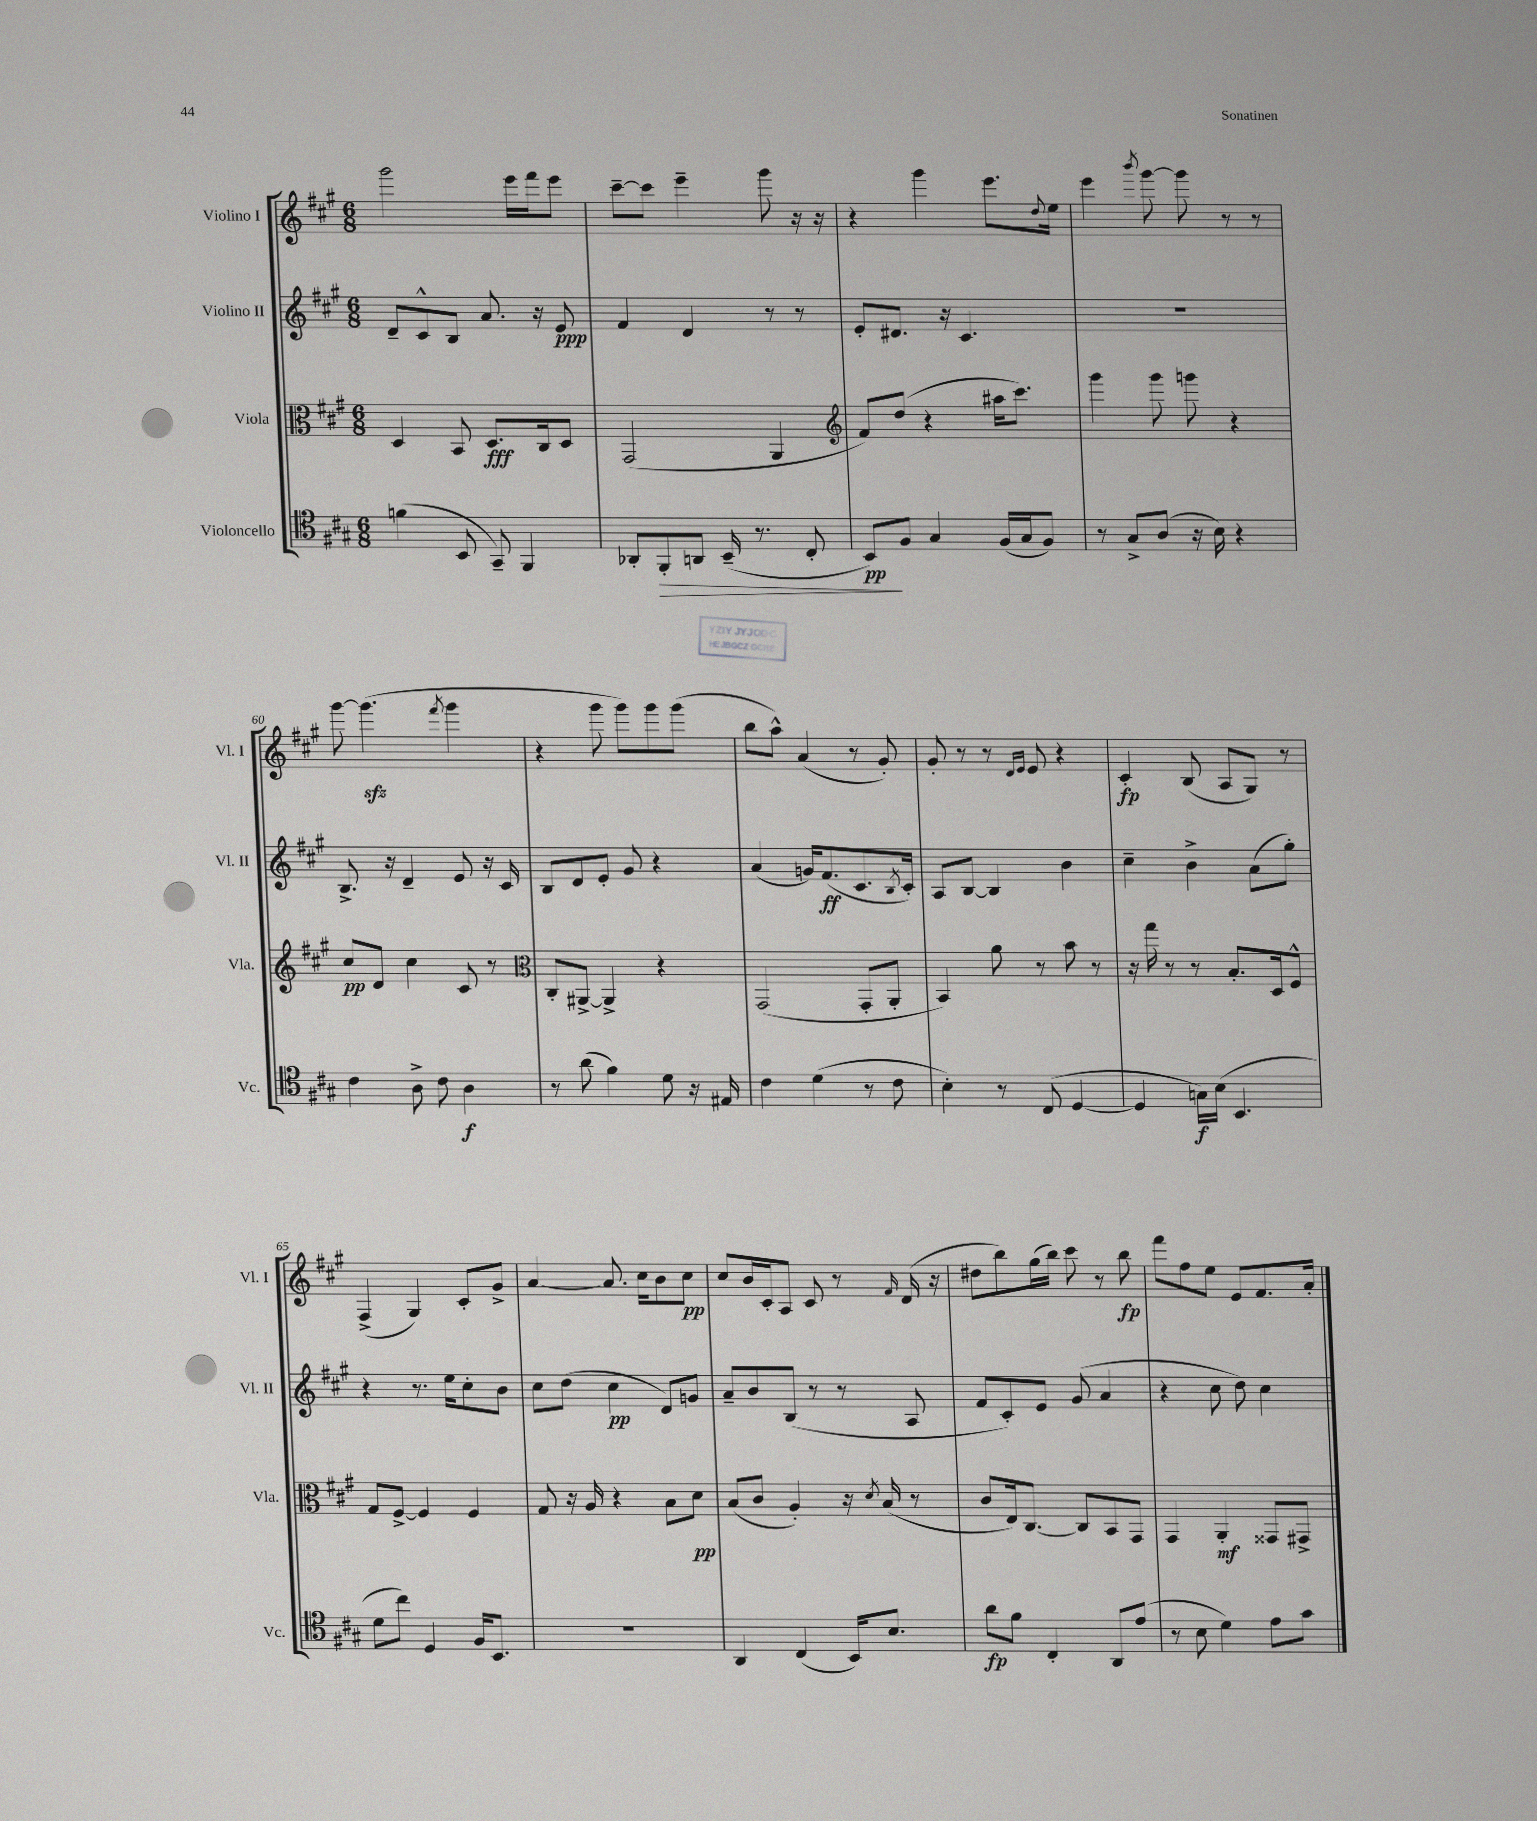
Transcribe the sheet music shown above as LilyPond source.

<<
\new StaffGroup <<
\new Staff = "s0" \with { instrumentName = "Violino I" shortInstrumentName = "Vl. I" } {
    \clef treble \key a \major \numericTimeSignature \time 6/8
    gis'''2 e'''16 fis'''16 e'''8 |
    cis'''8~-- cis'''8 e'''4-- gis'''8 r16 r16 |
    r4 gis'''4 e'''8. \appoggiatura { d''8 } e''16 |
    e'''4 \acciaccatura { b'''8 } gis'''8~ gis'''8 r8 r8 |
    gis'''8~ gis'''4.\sfz( \acciaccatura { fis'''8 } gis'''4 |
    r4 gis'''8 gis'''8) gis'''8 gis'''8( |
    b''8 a''8-^) a'4( r8 gis'8-.) |
    gis'8-. r8 r8 \grace { d'16 e'16 } e'8 r4 |
    cis'4-.\fp b8( a8 gis8) r8 |
    fis4->( gis4) cis'8-. gis'8-> |
    a'4~ a'8. cis''16 b'8 cis''8\pp |
    cis''8 b'16 cis'16-. a8 cis'8 r8 \grace { fis'16 } d'16( r16 |
    dis''8 b''8) gis''16( b''16) cis'''8 r8 b''8\fp |
    fis'''8 fis''8 e''8 e'8 fis'8. a'16-. \bar "|." |
}
\new Staff = "s1" \with { instrumentName = "Violino II" shortInstrumentName = "Vl. II" } {
    \clef treble \key a \major \numericTimeSignature \time 6/8
    d'8-- cis'8-^ b8 a'8. r16 e'8\ppp |
    fis'4 d'4 r8 r8 |
    e'8-. dis'8. r16 cis'4. |
    R2. |
    b8.-> r16 d'4-- e'8 r16 cis'16 |
    b8 d'8 e'8-. gis'8 r4 |
    a'4( g'16) fis'8.\ff( cis'8. \acciaccatura { b8 } cis'16-.) |
    a8 b8~ b4 b'4 |
    cis''4-- b'4-> a'8( gis''8-.) |
    r4 r8. e''16 cis''8-. b'8 |
    cis''8 d''8( cis''4\pp d'8) g'8 |
    a'8-- b'8 b8( r8 r8 a8 |
    fis'8 cis'8-.) e'8 gis'8( a'4 |
    r4 cis''8 d''8) cis''4 \bar "|." |
}
\new Staff = "s2" \with { instrumentName = "Viola" shortInstrumentName = "Vla." } {
    \clef alto \key a \major \numericTimeSignature \time 6/8
    d4 b,8 d8.\fff cis16 d8 |
    gis,2( a,4 |
    \clef treble fis'8) d''8( r4 ais''16 cis'''8.) |
    gis'''4 gis'''8 g'''8 r4 |
    cis''8\pp d'8 cis''4 cis'8 r8 |
    \clef alto cis8-. ais,8~-> ais,4-> r4 |
    gis,2( gis,8-. a,8-. |
    b,4) a'8 r8 b'8 r8 |
    r16 gis''16 r8 r8 b8.-. d16 fis8-^ |
    gis8 fis8~-> fis4 fis4 |
    gis8 r16 a16 r4 b8 d'8\pp |
    b8( cis'8 a4-.) r16 \acciaccatura { d'8 } b16( r8 |
    cis'8 e16) cis8.~ cis8 b,8 gis,8 |
    gis,4 a,4-.\mf gisis,8 gis,8-> \bar "|." |
}
\new Staff = "s3" \with { instrumentName = "Violoncello" shortInstrumentName = "Vc." } {
    \clef tenor \key a \major \numericTimeSignature \time 6/8
    f'4( b,8 gis,8--) fis,4 |
    aes,8-. fis,8-.\> a,8 b,16--( r8. cis8-. |
    b,8\pp\!) fis8 gis4 fis16( gis16 fis8) |
    r8 gis8-> a8( r16 b16) r4 |
    cis'4 a8-> cis'8 a4\f |
    r8 a'8( fis'4) d'8 r16 eis16 |
    cis'4 d'4( r8 cis'8 |
    b4-.) r8 cis8( d4~ |
    d4 g16\f) b16( b,4. |
    d'8 cis''8) d4 fis16 b,8. |
    R2. |
    a,4 cis4( b,16) b8. |
    a'8\fp fis'8 cis4-. a,8 e'8( |
    r8 b8 d'4) e'8 gis'8 \bar "|." |
}
>>
>>
\layout { \context { \Score currentBarNumber = #56 \override BarNumber.break-visibility = ##(#f #t #t) barNumberVisibility = #(every-nth-bar-number-visible 5) } }
